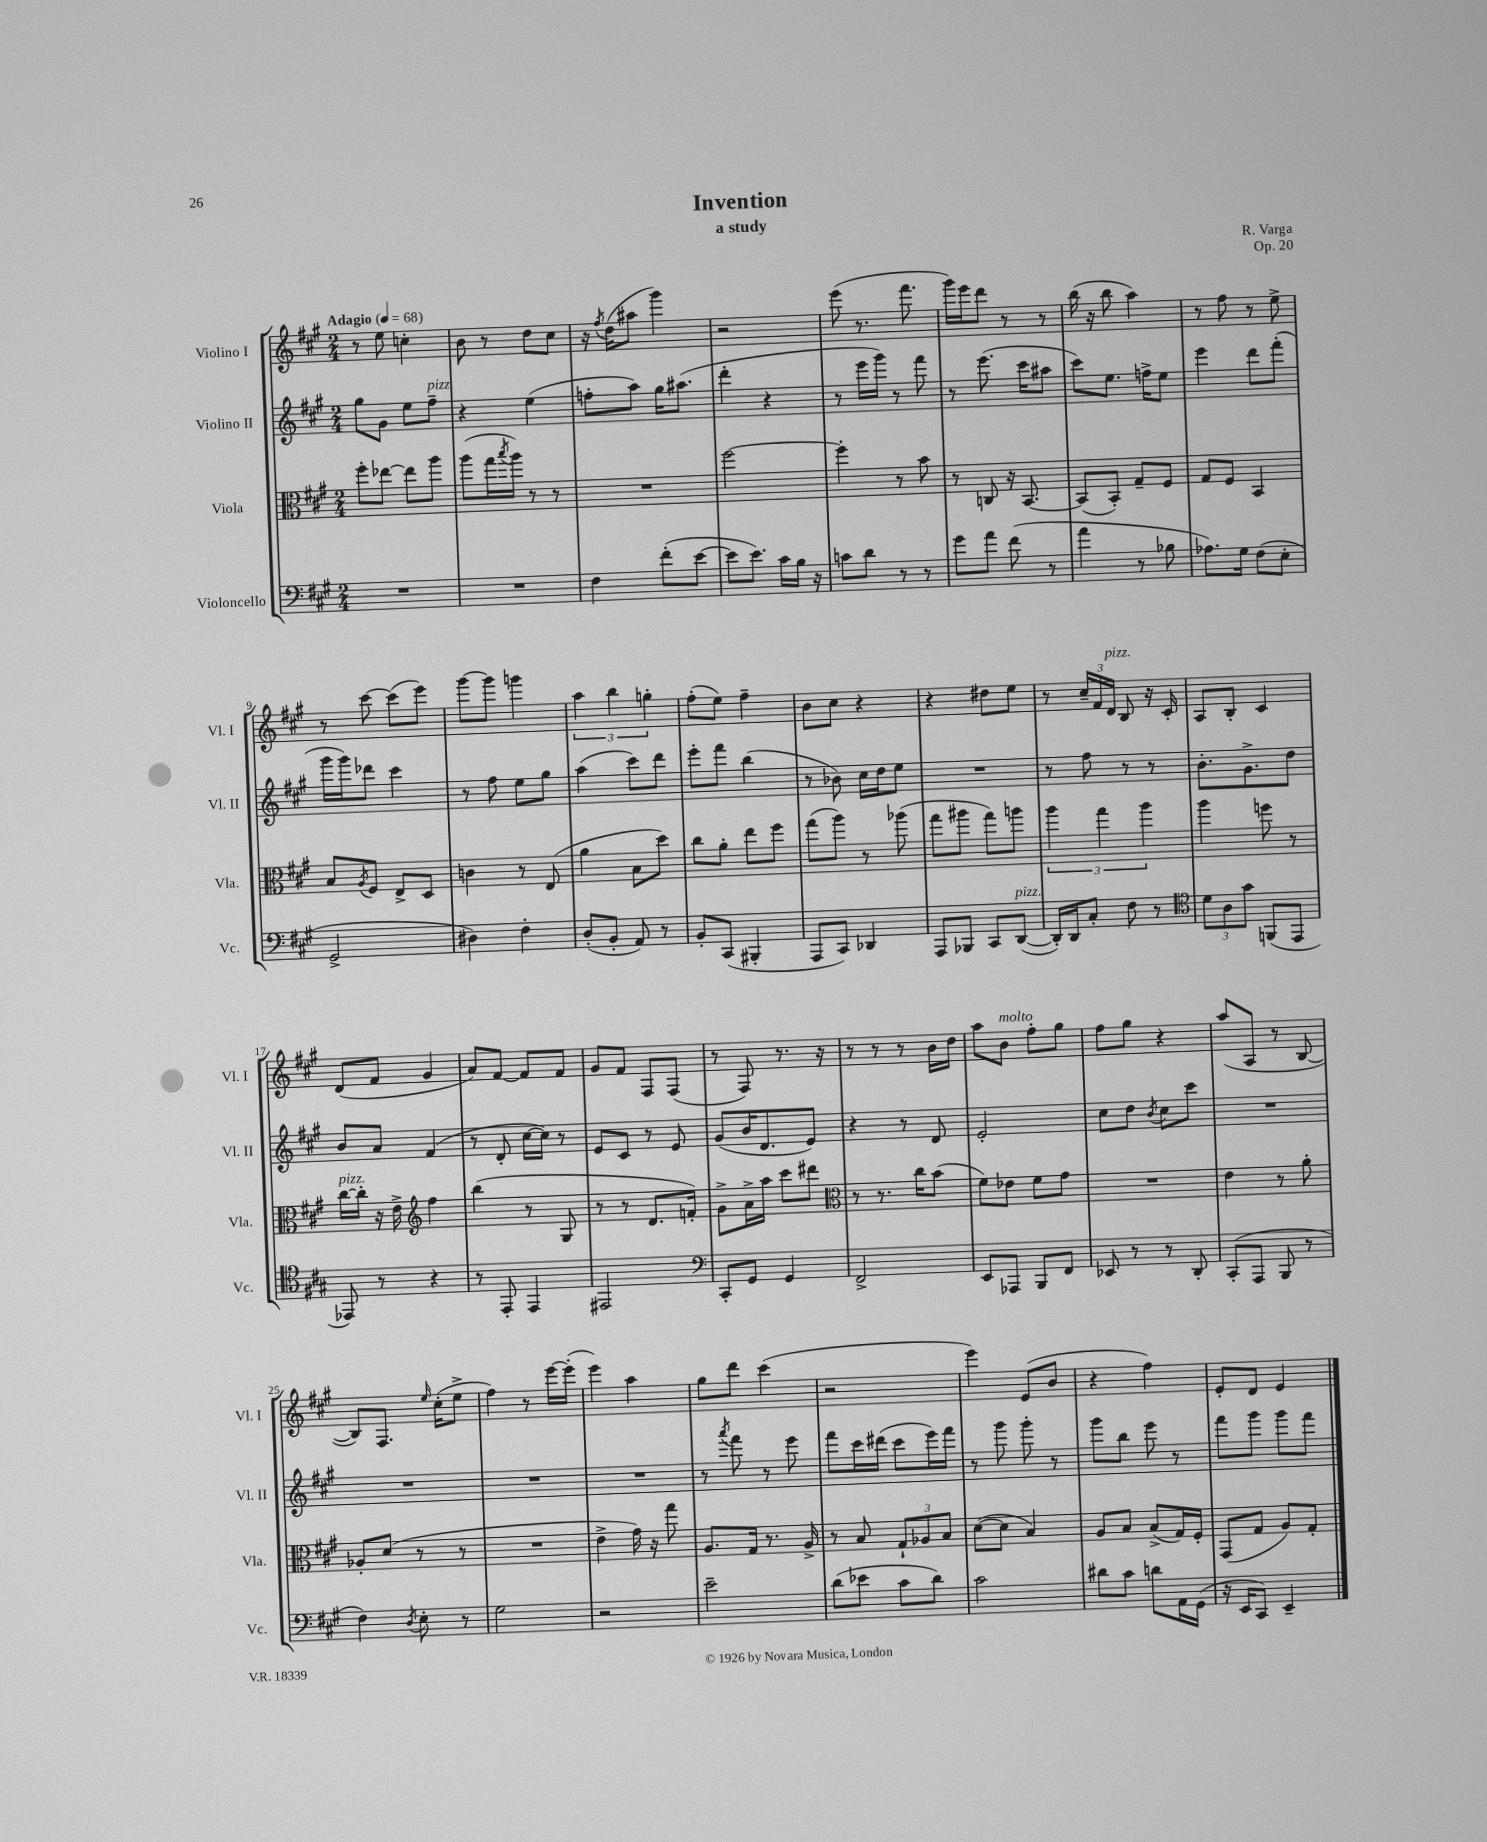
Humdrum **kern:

**kern	**kern	**kern	**kern
*staff4	*staff3	*staff2	*staff1
*clefF4	*clefC3	*clefG2	*clefG2
*k[f#c#g#]	*k[f#c#g#]	*k[f#c#g#]	*k[f#c#g#]
*M2/4	*M2/4	*M2/4	*M2/4
*MM68	*MM68	*MM68	*MM68
2r	8ff#'\L	8gg#\L	8r
.	[8ee-\J	8g#\J	8ee\
.	8ee-\]L	8ee\L	4cc'\
.	8aa\J	8ff#~\J	.
=	=	=	=
2r	(8aa\L	4r	8b\
.	16gg#\L	.	8r
.	8qbb/	.	.
.	16aa\JJ)	.	.
.	8r	(4ee\	8dd\L
.	8r	.	8cc#\J
=	=	=	=
4F#\	2r	8ff'\L	16r
.	.	.	8qff#/
.	.	.	(16dd\LK
.	.	8aa\J)	8aa#\J
(8f#'\L	.	16gg#\LK	4ggg#\)
.	.	(8.aa#\J	.
[8e\J	.	.	.
=	=	=	=
8e\]L	[2ff#\	4ddd'\	2r
8.e\J)	.	.	.
.	.	4r	.
16c#\LL	.	.	.
16B\JJ	.	.	.
16r	.	.	.
=	=	=	=
8c\L	4ff#'\]	8r	(8eee\
8d\J	.	16eee\LL	8.r
.	.	16ggg#\JJ)	.
8r	8r	8r	.
.	.	.	8.fff#\
8r	8b\	8fff#\	.
=	=	=	=
8g#\L	8r	8r	16ggg#\LL)
.	.	.	16eee\J
8a\J	8C/	(8.eee\	8ddd\J
(8f#\	16r	.	8r
.	[8.BB/	16ccc#\LK	.
8r	.	8aa#\J	8r
=	=	=	=
4a\	(8BB/]L	8ccc#\L)	(16bb\
.	.	.	16r
.	8BB'/J)	8.ee\J	8bb\
8r	8G#~/L	.	4aa\)
.	.	16ff^\LK	.
8B-\	8F#/J	8ee\J	.
=	=	=	=
8.A-\L)	8G#/L	4eee\	8r
.	8F#/J	.	8ff#\
16G#\Jk	.	.	.
(8F#\L	4BB/	8ddd\L	8r
8E'\J	.	(8fff#'\J	8ee^\
=	=	=	=
2GG#^/	8B/L	16ggg#\LL	8r
.	.	16ggg#\J)	.
.	8qA/	.	.
.	8F#/J	8ddd-\J	[8ccc#\
.	8E^/L	4ccc#\	(8ccc#\]L
.	8D/J	.	8eee\J)
=	=	=	=
4D#\)	4c\	8r	[8ggg#\L
.	.	8ff#\	8ggg#\]J
4F#'\	8r	8ee\L	4ggg\
.	(8E/	8gg#\J	.
=	=	=	=
(8D'/L	4a\	(4aa\	6aa\
8BB'/J	.	.	.
.	.	.	6bb\
8AA/)	8B\L	8ccc#\L)	.
.	.	.	6gg'\
8r	8dd\J)	8ddd\J	.
=	=	=	=
8BB'/L	8cc#\L	8eee'\L	(8ff#'\L
(8CC#/J	8a'\J	8fff#\J	8ee\J)
4BBB#'/	8ee\L	(4bb\	4ff#~\
.	8ff#\J	.	.
=	=	=	=
8AAA/L	(8gg#\L	8r	8b\L
8CC#/J)	8aa\J)	8b-\)	8cc#\J
4DD-/	8r	16cc#\LL	4r
.	.	16dd\J	.
.	(8aa-\	8ee\J	.
=	=	=	=
8AAA/L	8gg#\L	2r	4r
8BBB-/J	8aa#\J	.	.
8CC#/L	8gg#\L)	.	8dd#\L
([8DD/J	8aa\J	.	8ee\J
=	=	=	=
16DD'/]LL)	6aa\	8r	8r
16DD/J	.	.	.
8C#'/J	.	8ff#\	24cc#~/LL
.	6gg#\	.	24f#/
.	.	.	24d/JJ
8F#\	.	8r	8B/
.	6aa\	.	.
8r	.	8r	16r
.	.	.	16c#'/
=	=	=	=
*clefC4	*	*	*
12d\L	4aa\	8.b'\L	8A/L
12A\	.	.	.
.	.	.	8B'/J
12g#\J	.	.	.
.	.	8.g#^\	.
(8FF/L	8ff\	.	4c#/
8EE/J	8r	8dd\J	.
=	=	=	=
8EE-/)	[16cc#\LL	8b/L	(8d/L
.	16cc#'\]JJ	.	.
8r	16r	8a/J	8f#/J
.	16e^\	.	.
*	*clefG2	*	*
4r	4ff#\	(4f#/	4g#/
=	=	=	=
8r	(4bb\	8r	8a/L)
8EE'/	.	8d'/	[8f#/J
4EE/	8r	[16cc#\LL	8f#/]L
.	.	16cc#\]JJ)	.
.	8G#/	8r	8f#/J
=	=	=	=
2EE#/	8r	8e/L	8g#/L
.	8r	8c#/J	8f#/J
.	8.d/L	8r	8F#/L
.	.	8e/	(8F#/J
.	16f'/Jk)	.	.
=	=	=	=
*clefF4	*	*	*
8CC#'/L	8g#^\L	(8g#/L	8r
8GG#/J	16a^\L	16b/K	8F#/)
.	16aa\JJ	8.d/	.
4GG#/	8ccc#\L	.	8.r
.	8ddd#\J	8e/J)	.
.	.	.	16r
=	=	=	=
*	*clefC3	*	*
2FF#^/	8r	4r	8r
.	8.r	.	8r
.	.	8r	8r
.	16cc#\LK	.	.
.	(8b\J	8d/	16b\LL
.	.	.	16dd\JJ
=	=	=	=
8EE/L	8f#\L)	2e'/	8aa\L
8AAA-/J	8e-\J	.	8b\J
8BBB/L	8f#\L	.	8ff#'\L
8FF#/J	8g#\J	.	8gg#\J
=	=	=	=
8EE-/	2r	8cc#\L	8ff#\L
8r	.	8dd\J	8gg#\J
.	.	8qb/	.
8r	.	8cc#\L	4r
8DD'/	.	8ccc#\J	.
=	=	=	=
(8CC#'/L	4e\	2r	(8aa/L
8AAA/J	.	.	8A/J
8BBB/	8r	.	8r
8r	8a'\	.	[8B/
=	=	=	=
4F#\)	8A-'/L	2r	8B/]L)
.	(8d/J	.	8.F#/J
8qD/	.	.	.
8E'\	8r	.	.
.	.	.	16qqee/
.	.	.	(16cc#'\LK
8r	8r	.	8ee^\J
=	=	=	=
2G#\	2r	2r	4ff#\)
.	.	.	8r
.	.	.	[16eee\LL
.	.	.	(16eee'\]JJ
=	=	=	=
2r	4e^\	2r	4eee\)
.	16g#\)	.	4aa\
.	16r	.	.
.	8gg#\	.	.
=	=	=	=
2e~\	8.A/L	8r	8gg#\L
.	.	8qaaa/	.
.	.	8fff#\	8ddd\J
.	16G#/Jk	.	.
.	8.r	8r	(4ccc#\
.	.	8eee\	.
.	16A^/	.	.
=	=	=	=
(8d\L	8r	8fff#\L	2r
8e-\J	8B/	16ccc#\L	.
.	.	(16ddd#\JJ	.
8c#\L	12G#`/L	8ccc#\L	.
.	12A-/	.	.
8d\J)	.	16eee\L)	.
.	12B/J	.	.
.	.	16fff#\JJ	.
=	=	=	=
2c#\	([8d\L	8r	4eee\)
.	8d\]J	8ggg#\	.
.	4B/)	8ggg#'\	(8e/L
.	.	8r	8b/J
=	=	=	=
8d#\L	8A/L	8ggg#\L	4r
8c#\J	8B/J	8bb\J	.
8d\L	(8B^/L	8eee\	4ff#\)
16AA\L	16G#/L)	8r	.
(16GG#\JJ	16F#'/JJ	.	.
=	=	=	=
16r	(8GG#/L	8fff#\L	8e'/L
16EE/LK	.	.	.
8CC#/J)	8G#/J	8ggg#\J	8d/J
4EE~/	8A/L)	8ggg#\L	4e/
.	8G#'/J	8fff#\J	.
==	==	==	==
*-	*-	*-	*-
